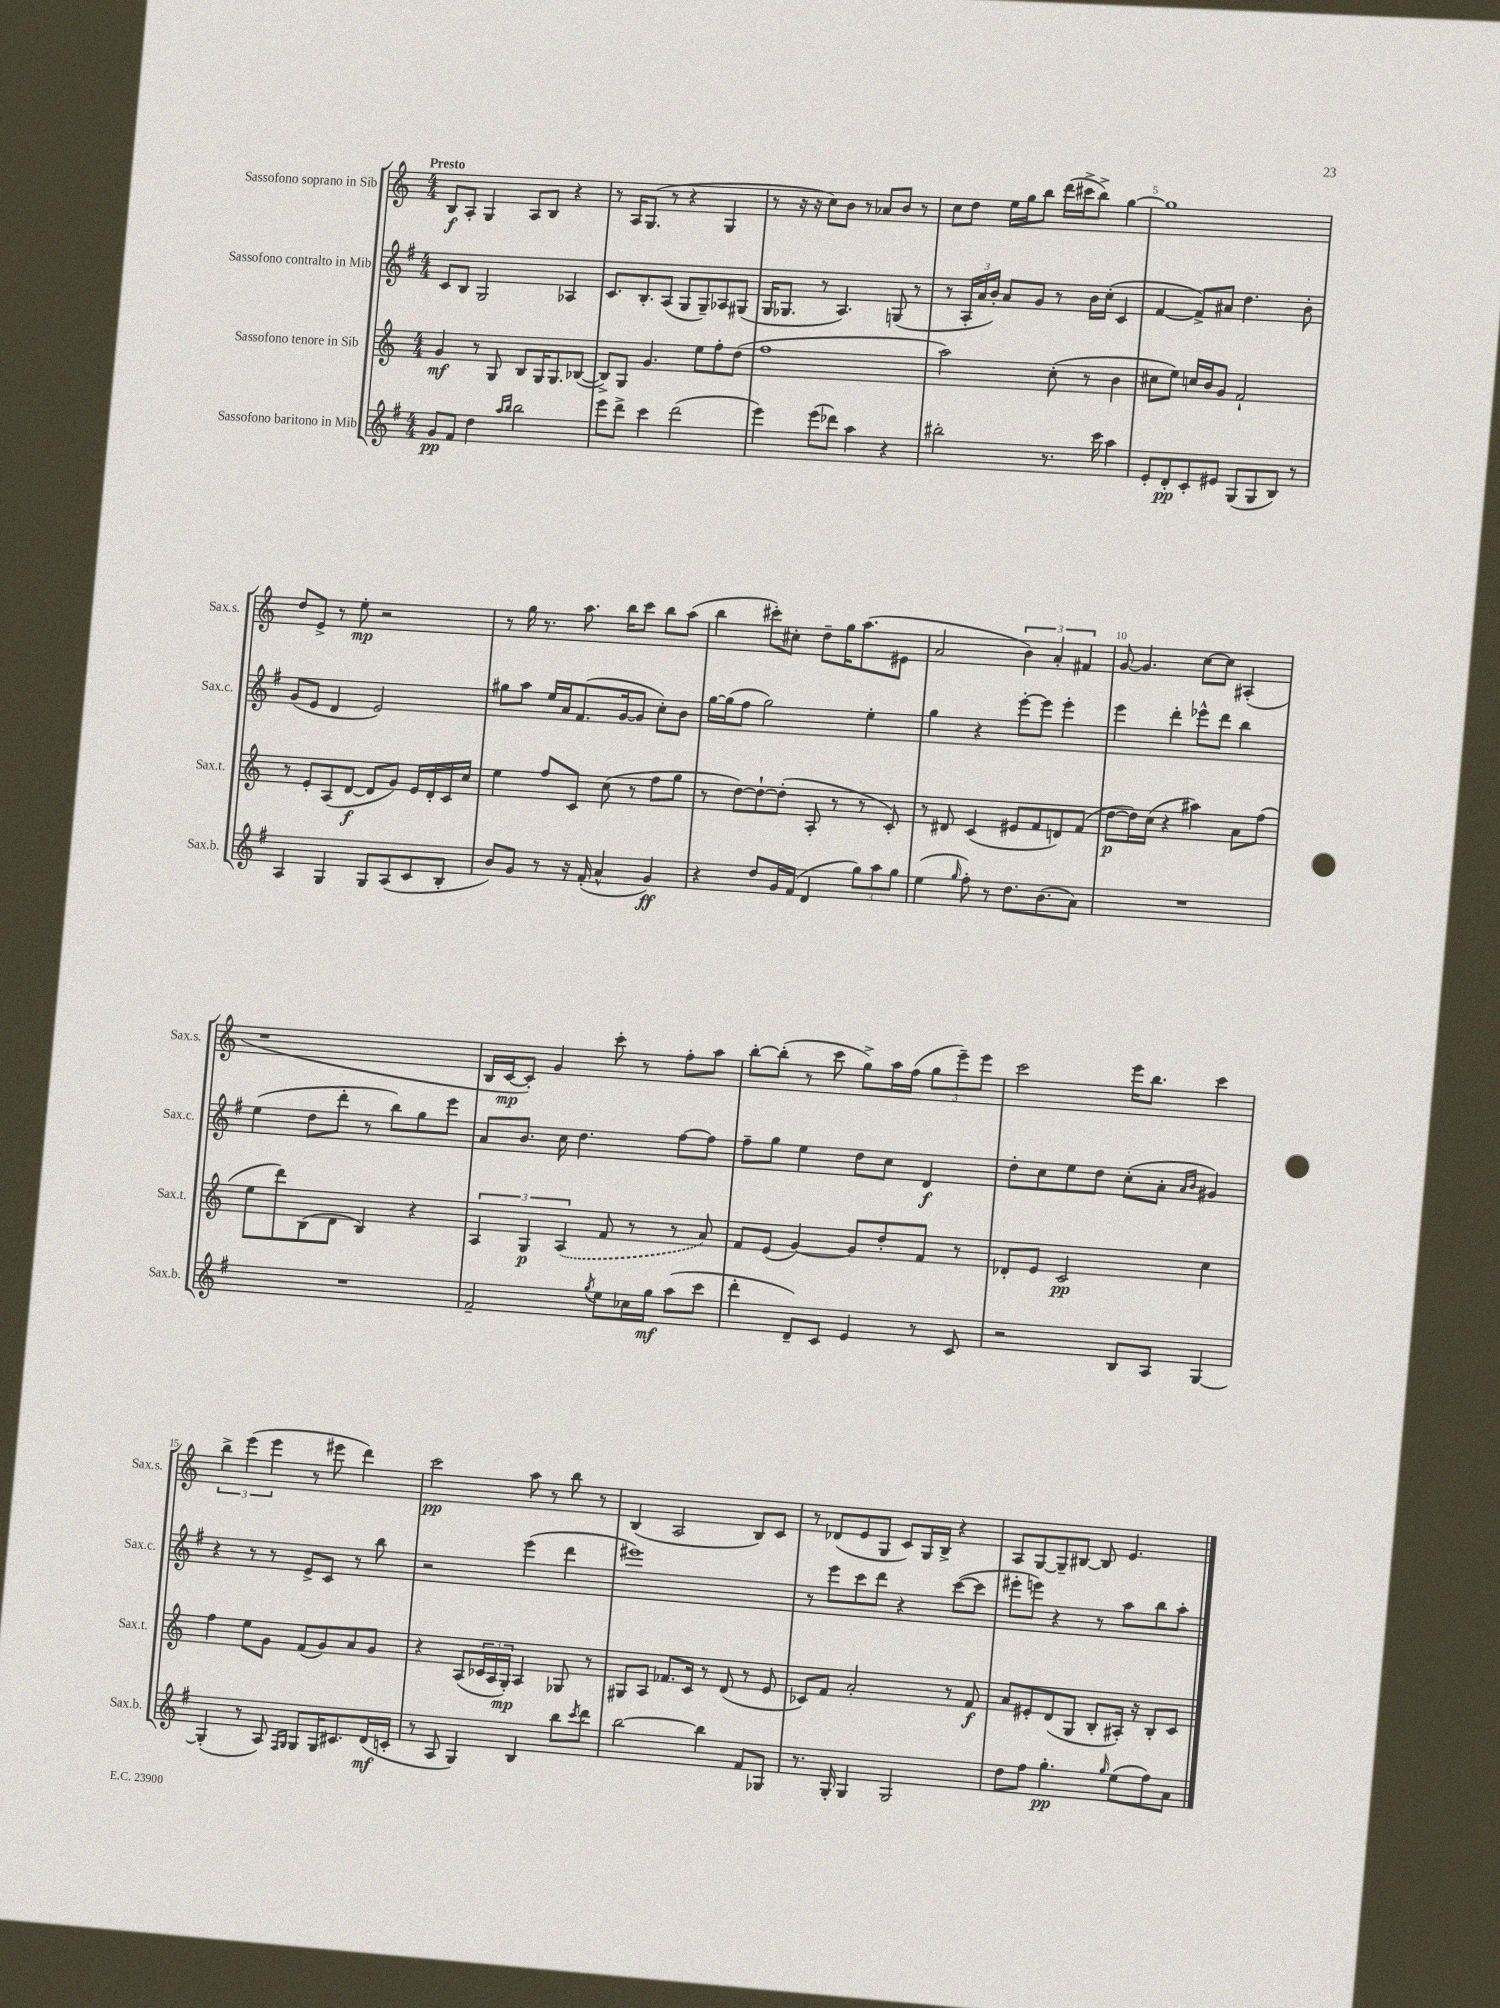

**kern	**kern	**kern	**kern
*staff4	*staff3	*staff2	*staff1
*clefG2	*clefG2	*clefG2	*clefG2
*k[f#]	*k[]	*k[f#]	*k[]
*M4/4	*M4/4	*M4/4	*M4/4
8g/L	4g/	8c/L	8B/L
8f#/J	.	8B/J	8A'/J
4dd\	8r	2G/	4G/
.	8G/	.	.
16qqaa/LL	.	.	.
16qqbb/JJ	.	.	.
2bb\	8B/L	.	8A/L
.	16G/K	.	8B/J
.	8.G/	.	.
.	.	4A-/	4r
.	([8B-/J	.	.
=	=	=	=
8eee\L	8B-^/]L)	8.c/L	8r
8ddd^\J	8G/J	.	16A/LK
.	.	8.B'/	(8.G/J
4ccc\	4.g/	.	.
.	.	(8A/J	8r
(2ddd\	.	8G/L	4r
.	8ee\L	8G~/)	.
.	8ff'\	8A-/	4G/
.	(8dd\J	(8G#/J	.
=	=	=	=
4eee\)	1ff	16G/LK	8r
.	.	8.G-/J	.
.	.	.	16r
.	.	.	16r
(8eee\L	.	8r	8cc\L)
8ddd-\J)	.	4.A/)	8b\J
4aa\	.	.	8r
.	.	.	8a-/L
4r	.	(8G/	8b/J
.	.	8r	8r
=	=	=	=
2bb#'\	2aa\)	8r	8cc\L
.	.	24A'/LL	8dd\J
.	.	24a/	.
.	.	24b'/JJ)	.
.	.	8a/L	16ee\LL
.	.	.	16gg\J
.	.	8g/J	8bb\J
8.r	(8cc'\	8r	(16ddd\LL
.	.	.	16ccc#^\J
.	8r	16b\LL	8bb^\J)
16ccc\	.	(16cc'\JJ	.
4aa\	4b\	4c/	[4gg\
=	=	=	=
8e'/L	8cc#\L	[4f#/	1gg]
8d'/	8ee\J)	.	.
8c'/	16cc/LL	8f#^/]L)	.
.	16b/J	.	.
8e#/J	8g/J	8a#/J	.
(8G/L	2f`/	4.dd\	.
8G/	.	.	.
8B/J)	.	.	.
8r	.	8b'\	.
=	=	=	=
4A/	8r	(8g/L	8dd/L
.	8e'/L	8e/J	8e^/J
4G/	(8A/	4d/	8r
.	[8d/J	.	8ee'\
8G/L	8d/]L	2e/)	2r
(8A/	8g/J)	.	.
8c/	16e/LL	.	.
.	16d'/	.	.
8B'/J	16c/	.	.
.	16cc/JJ	.	.
=	=	=	=
8b/L)	4ee\	8gg#\L	8r
8g/J	.	8aa\J	16gg\
.	.	.	8.r
8r	8ff/L	16ee/LL	.
.	.	16a/J	.
16r	8c/J	(8.f#/	8.aa\
(16f#'/	.	.	.
4a^^/	(8cc\	.	.
.	.	[16g/k	16bb\LK
.	8r	8g/]J	8ccc\J
4g/)	8ff\L	8cc'\L)	8bb\L
.	8gg\J	8b\J	(8aa\J
=	=	=	=
4r	8r	[16gg\LL	4bb\
.	.	(16gg\]J	.
.	[8dd\L)	8ff#\J	.
8dd/L	8dd`\_	2gg\)	8ccc#'\L)
16g/L	(8dd'\]J	.	8cc#'\J
(16f#/JJ	.	.	.
4d/	8A'/	.	8dd~\L
.	8r	.	16gg\K
.	.	.	(8.aa\
12gg\L)	8r	4ee'\	.
12aa\	.	.	.
.	8c'/)	.	8e#\J
12gg\J	.	.	.
=	=	=	=
(4ee\	8r	4gg\	2a/
.	8d#/	.	.
16qqgg/	.	.	.
8ff#'\)	(4c/	4r	.
8r	.	.	.
8.dd\L	8e#/L	[8eee'\L	6b\)
.	8f/	8eee\]J	.
.	.	.	6a'/
(8.b\	.	.	.
.	8d/)	4eee'\	.
.	.	.	6f#/
8a\J)	(8f/J	.	.
=	=	=	=
1r	[8dd\L	4eee\	[8g/
.	16dd\]L)	.	4.g/]
.	(16cc\JJ	.	.
.	4r	4ddd'\	.
.	4aa#\)	8eee-^^\L	[8cc\L
.	.	8ddd\J	8cc\]J
.	8a\L	4bb\	(4A#'/
.	(8ff\J	.	.
=	=	=	=
1r	8ee\L	(4ee\	1r
.	8ddd\)	.	.
.	(8B\	8dd\L	.
.	8d\J	8ddd'\J	.
.	4B/)	8r	.
.	.	8bb\L)	.
.	4r	8gg\	.
.	.	8eee\J	.
=	=	=	=
2f#~/	6A/	8a/L	16B/LL
.	.	.	[16c/J
.	.	8.b/J	8c'/]J)
.	6G/	.	.
.	.	.	4g/
.	.	16cc\	.
.	(6A/	.	.
.	.	4.dd\	.
8qgg/	.	.	.
8ee\L	8f/	.	8ccc'\
16cc-\L	8r	.	8r
16gg\JJ	.	.	.
(8aa\L	8r	[8ff#\L	8ff'\L
8ccc\J	8a/)	8ff#\]J	8aa\J
=	=	=	=
4ddd'\	8f/L	8ff#~\L	[8bb'\L
.	(8e/J	8gg\J	(8bb'\]J
8d~/L)	[4g/)	4ee\	8r
8c/J	.	.	8ccc\
4e/	8g/]L	8dd\L	8gg^\L)
.	8dd'/	8cc\J	16aa\L
.	.	.	(16ff\JJ
8r	8f/J	4d/	12gg\L
.	.	.	12eee~\)
8c/	8r	.	.
.	.	.	12eee\J
=	=	=	=
2r	8d-'/L	8dd'\L	2ccc\
.	8e/J	8cc\	.
.	2c/	8ee\	.
.	.	8dd\J	.
8B/L	.	(8cc'\L	16eee\LK
.	.	.	8.bb\J
8A/J	.	8a'\J	.
.	.	16qqa/LL	.
.	.	16qqb/JJ	.
[4G/	4cc\	4g#/)	4ccc\
=	=	=	=
(4G'/]	4ff\	4r	6bb^\
.	.	.	(6eee\
8r	8ee\L	8r	.
.	.	.	6eee\
8A/)	8g\J	8r	.
16qqF#/LL	.	.	.
16qqG/JJ	.	.	.
8G/L	(8f/L	8e^/L	8r
16G/K	8g/)	8c/J	8eee#\
8.c#/	.	.	.
.	8a/	8r	4ddd\)
(16d/L	8g/J	8bb\	.
16c'/JJ	.	.	.
=	=	=	=
8r	4r	2r	2ccc\
8A/	.	.	.
4G/)	(8A/L	.	.
.	24c-/L	.	.
.	24A/	.	.
.	24G'/JJ)	.	.
4B/	4A/	(4eee\	8aa\
.	.	.	8r
8bb\L	8G-/	4ddd\	8bb\
8qccc/	.	.	.
8ddd\J	8r	.	8r
=	=	=	=
[2bb\	8G#/L	1eee#)	(4B/
.	8A/J	.	.
.	8.f-/L	.	2A/
.	16c/Jk	.	.
4bb\]	8r	.	.
.	(8d/	.	.
8f#/L	8r	.	8B/L)
8G-/J	8e/	.	8c/J
=	=	=	=
8.r	8c-/L)	8r	8r
.	8f/J	8eee\L	(8d-/L
16G'/	.	.	.
4G/	2a'/	8ccc\	8e/
.	.	8ddd\J	8G/J
2G/	.	4r	8c/L)
.	.	.	16G/L
.	.	.	16B^/JJ
.	8r	([8ccc\L	4r
.	8f/	8ccc\]J	.
=	=	=	=
8dd\L	8a/L	8eee#'\L	8A/L
8ff#\J	8e#'/	8eee\J)	[8G/
4.gg'\	(8d/	4r	8G~/]
.	8G/J	.	[8B#/J
.	8B'/L	8r	8B#/]
16qqgg/	.	.	.
(8ee\L	16A#'/Jk)	8aa\L	4.e/
.	16r	.	.
8ff#\)	8B'/L	8bb\	.
8a\J	8c/J	8aa'\J	.
==	==	==	==
*-	*-	*-	*-
